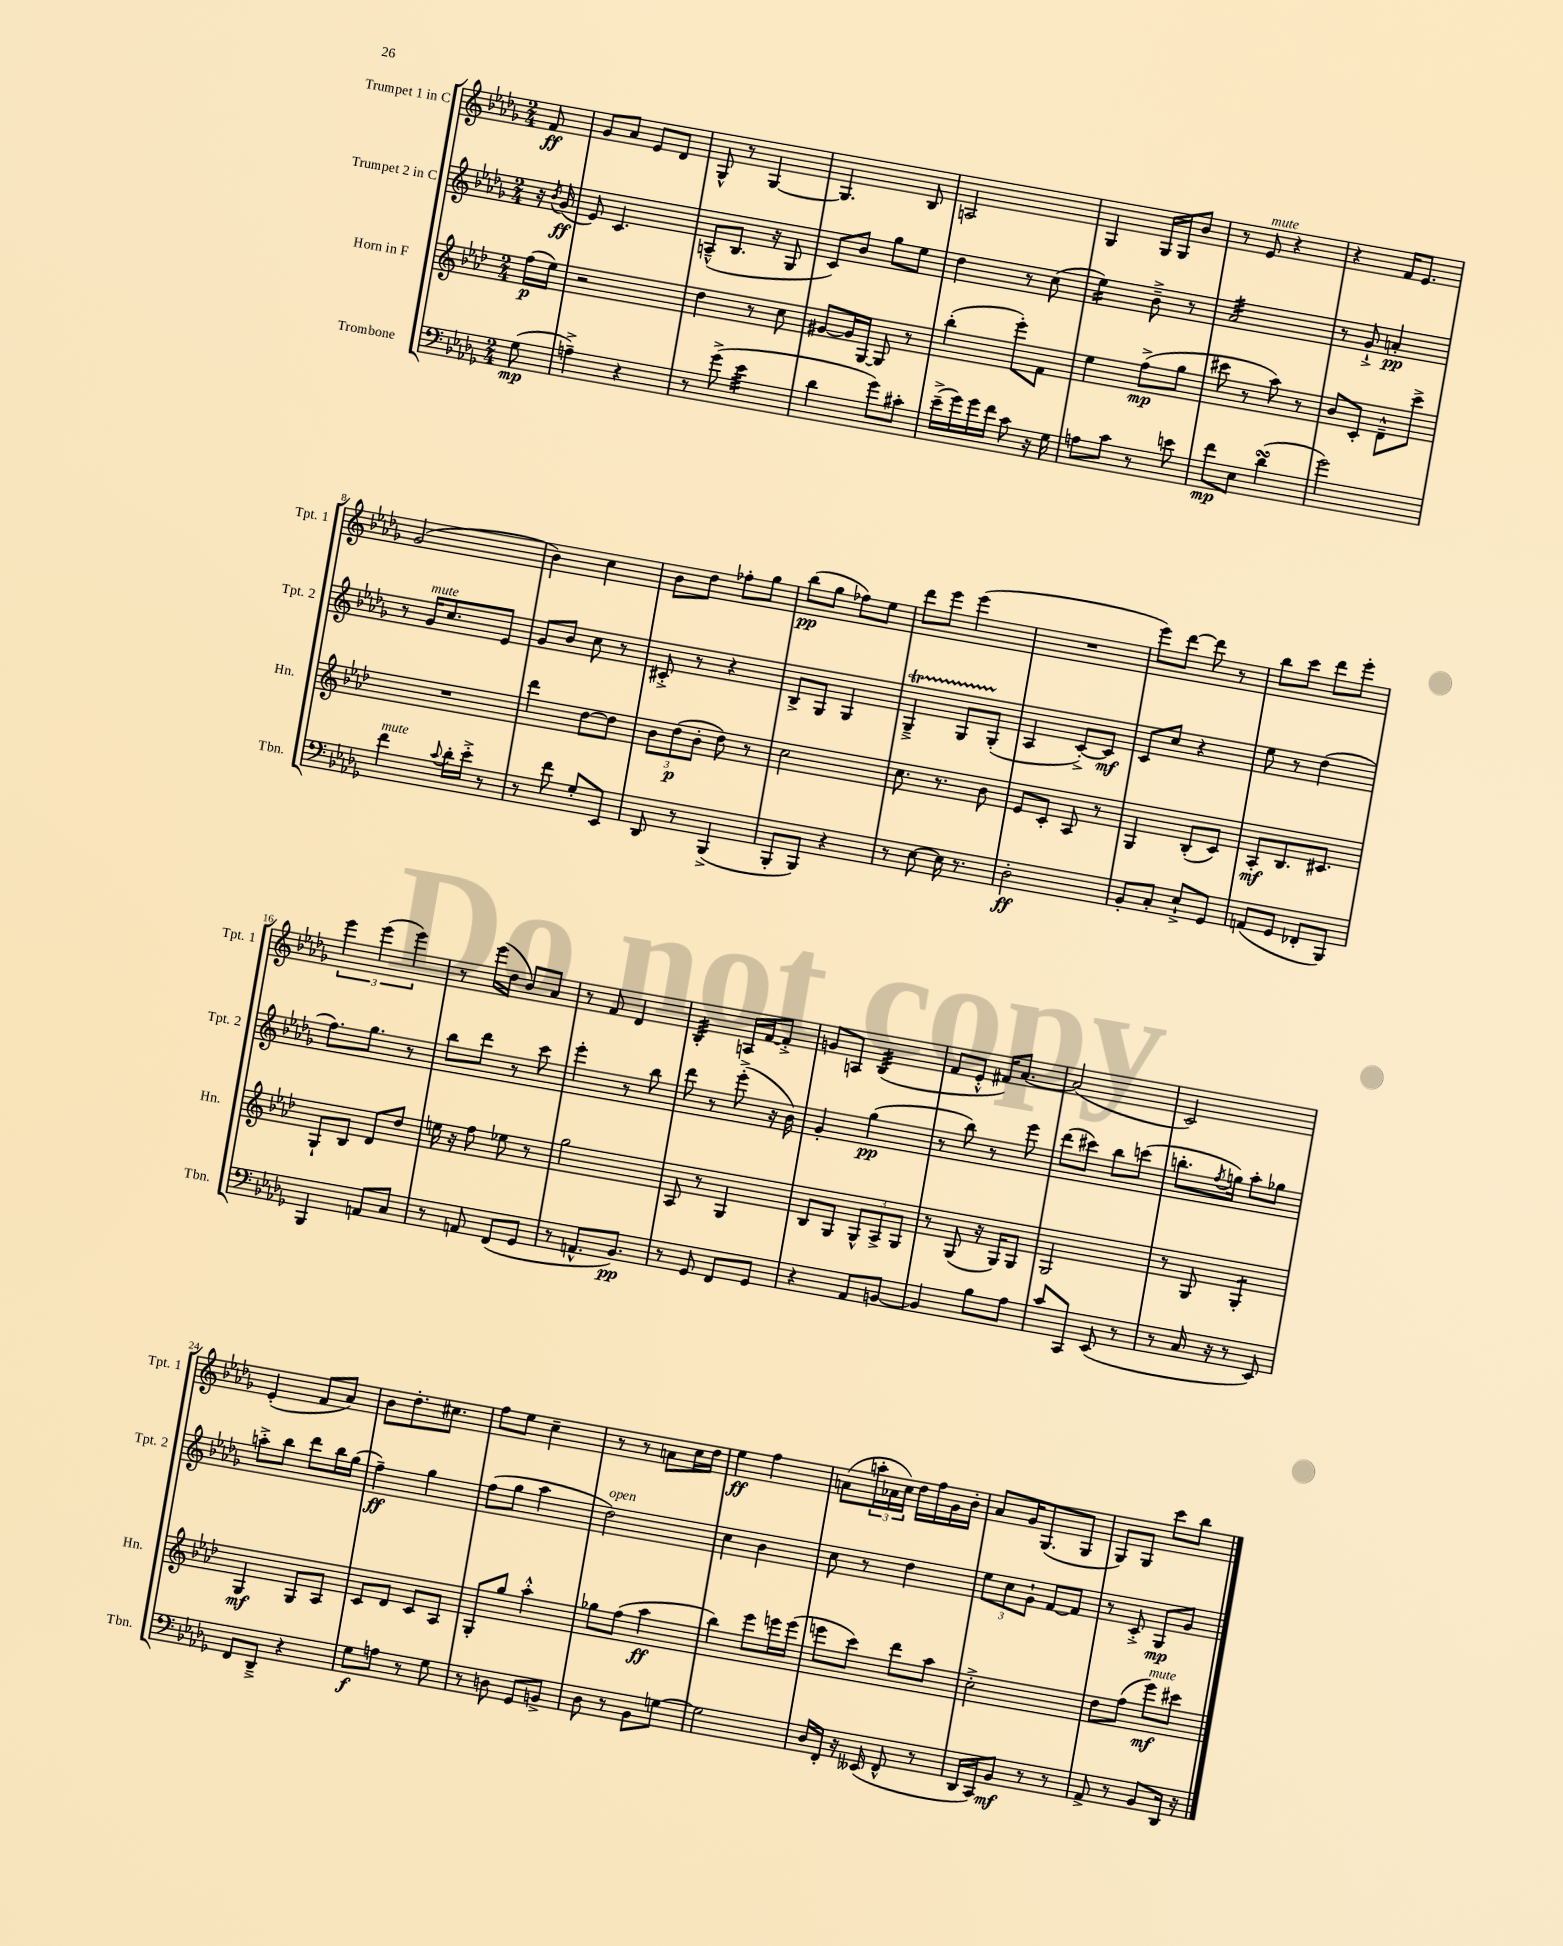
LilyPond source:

<<
\new StaffGroup <<
\new Staff = "s0" \with { instrumentName = "Trumpet 1 in C" shortInstrumentName = "Tpt. 1" } {
    \clef treble \key des \major \numericTimeSignature \time 2/4 \partial 8
    f'8\ff |
    ges'8 aes'8 ees'8 des'8 |
    ges8-^ r8 ges4~ |
    ges4. bes8 |
    a2 |
    ges4 ges16 ges16 bes'8 |
    r8 ees'8^\markup { \italic "mute" } r4 |
    r4 f'16 ees'8. |
    ges'2( |
    bes'4) c''4 |
    bes'8 des''8 fes''8-. ges''8 |
    bes''8\pp( ges''8 fes''8) ees''8 |
    des'''8 ees'''8 ees'''4( |
    R2 |
    ees'''8) des'''8~ des'''8 r8 |
    bes''8 c'''8 des'''8 ees'''8-. |
    \tuplet 3/2 { ees'''4 ees'''4( ees'''4) } |
    r8 ees'''16( des''16 bes'8) aes'8 |
    r8 f'8 des'4 |
    bes4:32-. a16 f'16~ f'8-.-> |
    g'8 a8 bes4:32( |
    f'8 ees'8-.-^ fis'16) aes'8.~ |
    aes'2( |
    c'2) |
    ees'4-.( f'8 aes'8) |
    bes'8 des''8.-. cis''8. |
    f''8 ees''8 c''4-- |
    r8 r8 a'8 c''16 des''16 |
    ees''4\ff f''4 |
    a'8( \tuplet 3/2 { a''16-. aes'16 c''16) } des''16 f''16 ges'16 bes'16-. |
    aes'8 ges'16 ges8.( ges8 |
    ges8) ges8 c'''8 bes''8 \bar "|." |
}
\new Staff = "s1" \with { instrumentName = "Trumpet 2 in C" shortInstrumentName = "Tpt. 2" } {
    \clef treble \key des \major \numericTimeSignature \time 2/4 \partial 8
    r16 \acciaccatura { bes'8 } ges'16\ff( |
    ees'8) c'4. |
    a8---^( bes8. r16 ges8 |
    c'8) bes'8 ges''8 ees''8 |
    des''4 r8 c''8( |
    ees''4:16) bes'8---> r8 |
    aes'2:32 |
    r8 ges'8-!-> a'4-.\pp |
    r8 ges'16^\markup { \italic "mute" } c''8. ees'8 |
    ges'8 bes'8 c''8 r8 |
    cis'8-.-> r8 r4 |
    bes8-> ges8 ges4 |
    ges4--->\startTrillSpan ges8 ges8-.\stopTrillSpan( |
    aes4 c'8~-.->) c'8\mf |
    c'8 c''8 r4 |
    ees''8 r8 des''4( |
    f''8.) ges''8. r8 |
    bes''8 des'''8 r8 c'''8 |
    ees'''4-. r8 bes''8 |
    des'''8 r8 ees'''8-.->( r16 bes'16) |
    ges'4-. ges''4\pp( |
    r8 bes''8) r8 ees'''8 |
    des'''8( cis'''8) bes''8 c'''8( |
    b''8.-. \acciaccatura { f''8 } g''16) aes''8-. ges''8 |
    a''8-.-> bes''8 des'''8 bes''16 ges''16( |
    f''4--\ff) ges''4 |
    f''8( ges''8 aes''4 |
    des''2^\markup { \italic "open" }) |
    c''4 bes'4 |
    c''8 r8 des''4 |
    \tuplet 3/2 { ees''8 c''8 ges'8-! } f'8~ f'8 |
    r8 c'8-.-> ges8\mp ges'8 \bar "|." |
}
\new Staff = "s2" \with { instrumentName = "Horn in F" shortInstrumentName = "Hn." } {
    \clef treble \key aes \major \numericTimeSignature \time 2/4 \partial 8
    f''16\p( ees''16) |
    r2 |
    des''4 r8 c''8 |
    gis'8~ gis'16 g16~ g8 r8 |
    bes''4-.( ees'''8-.) f'8 |
    ees''4 f''8->\mp( g''8 |
    cis'''8 r8 aes''8) r8 |
    bes'8 c'8-. des'8---^ c'''8-> |
    R2 |
    des'''4 des''8~ des''8 |
    \tuplet 3/2 { bes'8 des''8\p( bes'8-. } des''8) r8 |
    c''2 |
    c''8. r8. bes'8 |
    ees'8 c'8-. aes8 r8 |
    g4 bes8-.( c'8) |
    aes8-.\mf bes8. cis'8. |
    g8-! bes8 des'8 des''8 |
    e''16 r16 f''8 ees''8 r8 |
    g''2 |
    aes8 r8 g4 |
    bes8 g8 \tuplet 3/2 { g8-^ aes8-> g8 } |
    r8 g8( r16 g16) g8 |
    g2 |
    r8 g8 g4:8-. |
    g4\mf g8 aes8 |
    c'8 des'8 c'8 aes8 |
    g8-. g''8 aes''4-.-^ |
    ges''8 f''8( aes''4\ff |
    bes''4) ees'''8 e'''16 e'''16( |
    e'''8 c'''8) des'''8 aes''8 |
    c''2-.-> |
    des''8 f''8( ees'''8\mf^\markup { \italic "mute" }) cis'''8 \bar "|." |
}
\new Staff = "s3" \with { instrumentName = "Trombone" shortInstrumentName = "Tbn." } {
    \clef bass \key des \major \numericTimeSignature \time 2/4 \partial 8
    ges8\mp( |
    a4--->) r4 |
    r8 ges'8->( ees'4:32 |
    des'4 ges'8) cis'8-. |
    ees'16--->( ges'16) ges'16 f'16 c'8 r16 ges16 |
    a8 c'8 r8 e'8 |
    f'8\mp ees8 des'4\turn( |
    ges'2) |
    f'4^\markup { \italic "mute" } \appoggiatura { c'8 } des'16-. ees'16-.-> r8 |
    r8 f'8 ges8-. ees,8 |
    des,8 r8 bes,,4->( |
    bes,,8-. bes,,8) r4 |
    r8 ees8~ ees16 r8. |
    des2-.\ff |
    bes,8-. c8-. ees8-!-> ges,8 |
    a,8( ges,8 fes,8-. bes,,8) |
    bes,,4 a,8 c8 |
    r8 a,8 f,8( ges,8 |
    r8 a,8.-^ bes,8.\pp) |
    r8 ges,8 f,8 ges,8 |
    r4 aes,8 b,8~ |
    b,4 bes8 aes8 |
    c'8 c,8 ees,8( r8 |
    r8 c16 r16 r8 ees,8) |
    f,8 des,8---> r4 |
    ges8\f a8 r8 ges8 |
    r8 d8 ges,8 b,8-> |
    des8 r8 bes,8 g8~ |
    g2 |
    des16 f,16-. r16 eeses,16( f,8-^ r8 |
    des,16 c,16) bes,8\mf r8 r8 |
    aes,8-> r8 bes,8 des,16 r16 \bar "|." |
}
>>
>>
